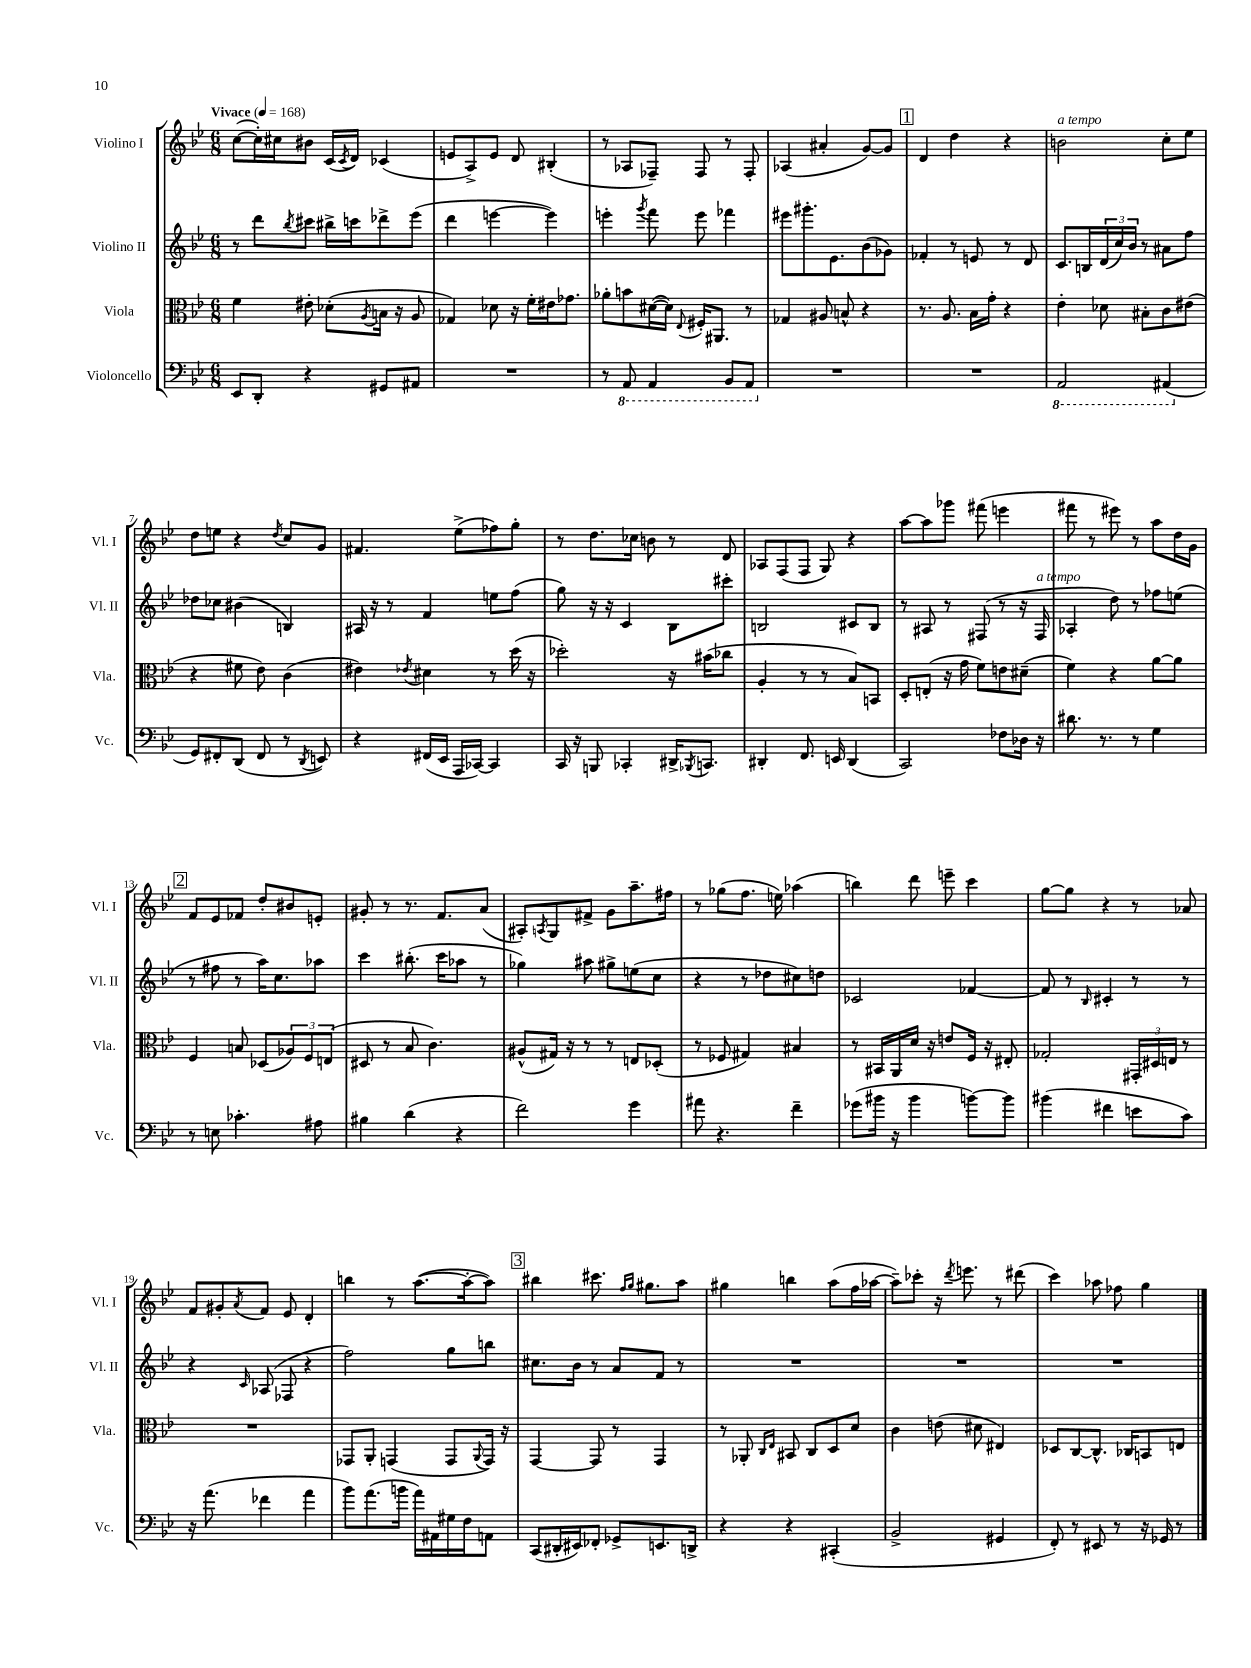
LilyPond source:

<<
\new StaffGroup <<
\new Staff = "s0" \with { instrumentName = "Violino I" shortInstrumentName = "Vl. I" } {
    \clef treble \key bes \major \numericTimeSignature \time 6/8 \tempo "Vivace" 4 = 168
    c''8~( c''16-.) cis''16 bis'8 c'16( \acciaccatura { c'8 } d'16) ces'4( |
    e'8 a8->) e'8 d'8 bis4-.( |
    r8 aes8 fes8--) fes8 r8 fes8-. |
    aes4( ais'4-. g'8~) g'8 |
    \mark \markup { \box "1" } d'4 d''4 r4 |
    b'2^\markup { \italic "a tempo" } c''8-. ees''8 |
    d''8 e''8 r4 \acciaccatura { d''8 } c''8 g'8 |
    fis'4. ees''8->( fes''8) g''8-. |
    r8 d''8. ces''16 b'8 r8 d'8 |
    aes8 f8( f8 g8) r4 |
    a''8~ a''8 ges'''8 fis'''8( e'''4 |
    fis'''8 r8 eis'''8) r8 a''8 d''16 g'16 |
    \mark \markup { \box "2" } f'8 ees'8 fes'8 d''8-. bis'8 e'8-. |
    gis'8-. r8 r8. f'8. a'8( |
    ais8-.) \acciaccatura { a8 } g8 fis'8-> g'8 a''8.-- fis''16 |
    r8 ges''8( f''8. e''16) aes''4( |
    b''4) d'''8 e'''8-- c'''4 |
    g''8~ g''8 r4 r8 aes'8 |
    f'8 gis'8-. \acciaccatura { a'8 } f'8 ees'8 d'4-. |
    b''4 r8 a''8.~( a''16~-. a''8) |
    \mark \markup { \box "3" } bis''4 cis'''8. \grace { f''16 g''16 } gis''8. a''8 |
    gis''4 b''4 a''8( f''16 aes''16~ |
    aes''8--) ces'''8-. r16 \acciaccatura { d'''8 } e'''8. r8 dis'''8( |
    c'''4) aes''8 fes''8 g''4 \bar "|." |
}
\new Staff = "s1" \with { instrumentName = "Violino II" shortInstrumentName = "Vl. II" } {
    \clef treble \key bes \major \numericTimeSignature \time 6/8
    r8 d'''8 \acciaccatura { bes''8 } cis'''8 bis''16-> c'''16 des'''8-> ees'''8( |
    d'''4 e'''4~ e'''4) |
    e'''4-. \acciaccatura { g'''8 } f'''8 e'''8 fes'''4 |
    eis'''8 gis'''8.-. ees'8. bes'8( ges'8) |
    \mark \markup { \box "1" } fes'4-. r8 e'8 r8 d'8 |
    c'8. b16 \tuplet 3/2 { d'16( c''16) bes'16 } r8 ais'8 f''8 |
    des''8 ces''8 bis'4( b4) |
    ais16 r16 r8 f'4 e''8 f''8( |
    g''8) r16 r16 c'4 bes8 cis'''8-. |
    b2 cis'8 b8 |
    r8 ais8 r8 fis8( r8 r16 fis16^\markup { \italic "a tempo" } |
    aes4-. d''8) r8 fes''8 e''8( |
    \mark \markup { \box "2" } r8 fis''8 r8 a''16) c''8. aes''8 |
    c'''4 bis''8.-.( c'''16 aes''8 r8 |
    ges''4) ais''8 gis''8-> e''8( c''8 |
    r4 r8 des''8 cis''8) d''8 |
    ces'2 fes'4~ |
    fes'8 r8 \grace { bes16 } cis'4-. r8 r8 |
    r4 \grace { c'16 } aes8( fes8 r4 |
    f''2) g''8 b''8 |
    \mark \markup { \box "3" } cis''8. bes'16 r8 a'8 f'8 r8 |
    R2. |
    R2. |
    R2. \bar "|." |
}
\new Staff = "s2" \with { instrumentName = "Viola" shortInstrumentName = "Vla." } {
    \clef alto \key bes \major \numericTimeSignature \time 6/8
    f'4 eis'8-. des'8-.( \acciaccatura { a8 } b16 r16 a8 |
    ges4) des'8 r16 f'16-. eis'16 ges'8. |
    aes'8-. b'8 dis'16~( dis'16) \appoggiatura { ees8 } fis16-. ais,8. r8 |
    ges4 ais8 b8-^ r4 |
    \mark \markup { \box "1" } r8. a8. bes16 g'16-. r4 |
    ees'4-. des'8 bis8-. c'8 eis'8( |
    r4 fis'8 ees'8) c'4( |
    eis'4) \acciaccatura { ees'8 } dis'4 r8 d''16( r16 |
    des''2-.) r16 bis'16( ces''8 |
    a4-. r8 r8 bes8) b,8 |
    d8-. e8-.( r16 g'16 f'8) e'8 dis'8--( |
    f'4) r4 a'8~ a'8 |
    \mark \markup { \box "2" } f4 b8 des8( \tuplet 3/2 { aes8) f8 e8( } |
    dis8 r8 bes8 c'4.) |
    ais8-^( gis16) r16 r8 r8 e8 des8-.( |
    r8 fes8 gis4) bis4 |
    r8 bis,16 a,16 d'16 r16 e'8 f16 r16 eis8-. |
    ges2-. \tuplet 3/2 { gis,16-. dis16 e16 } r8 |
    R2. |
    ges,8 a,8-. g,4( g,8 \appoggiatura { a,8 } g,16) r16 |
    \mark \markup { \box "3" } g,4~ g,8 r8 g,4 |
    r8 aes,8-. \grace { c16 ees16 } bis,8 c8 d8 d'8 |
    c'4 e'8( dis'8 eis4) |
    des8 c8~ c8.-^ ces16 b,8 e8 \bar "|." |
}
\new Staff = "s3" \with { instrumentName = "Violoncello" shortInstrumentName = "Vc." } {
    \clef bass \key bes \major \numericTimeSignature \time 6/8
    ees,8 d,8-. r4 gis,8 ais,8 |
    R2. |
    r8 \ottava #-1 a,,8 a,,4 bes,,8 a,,8 \ottava #0 |
    R2. |
    \mark \markup { \box "1" } R2. |
    \ottava #-1 a,,2 ais,,4( \ottava #0 |
    g,8) fis,8-. d,8( fis,8 r8 \acciaccatura { d,8 } e,8) |
    r4 fis,16( ees,16 a,,16 ces,16~) ces,4 |
    c,16 r16 b,,8 ces,4-. dis,16-> \acciaccatura { bes,,8 } c,8. |
    dis,4-. f,8. e,16 dis,4( |
    c,2) fes8 des16 r16 |
    dis'8. r8. r8 g4 |
    \mark \markup { \box "2" } r8 e8 ces'4.-. ais8 |
    bis4 d'4( r4 |
    f'2) g'4 |
    ais'8 r4. f'4-- |
    ges'8( bis'16 r16 bis'4 b'8~) b'8 |
    bis'4( fis'4 e'8 c'8) |
    r16 a'8.( fes'4 a'4 |
    bes'8) a'8.( b'16 a'16) ais,16 gis16 f16 a,8 |
    \mark \markup { \box "3" } c,8( dis,16-. eis,16) fes,8-. ges,8-> e,8. d,16-> |
    r4 r4 cis,4-.( |
    bes,2-> gis,4 |
    f,8-.) r8 eis,8 r8 r16 ges,16 r8 \bar "|." |
}
>>
>>
